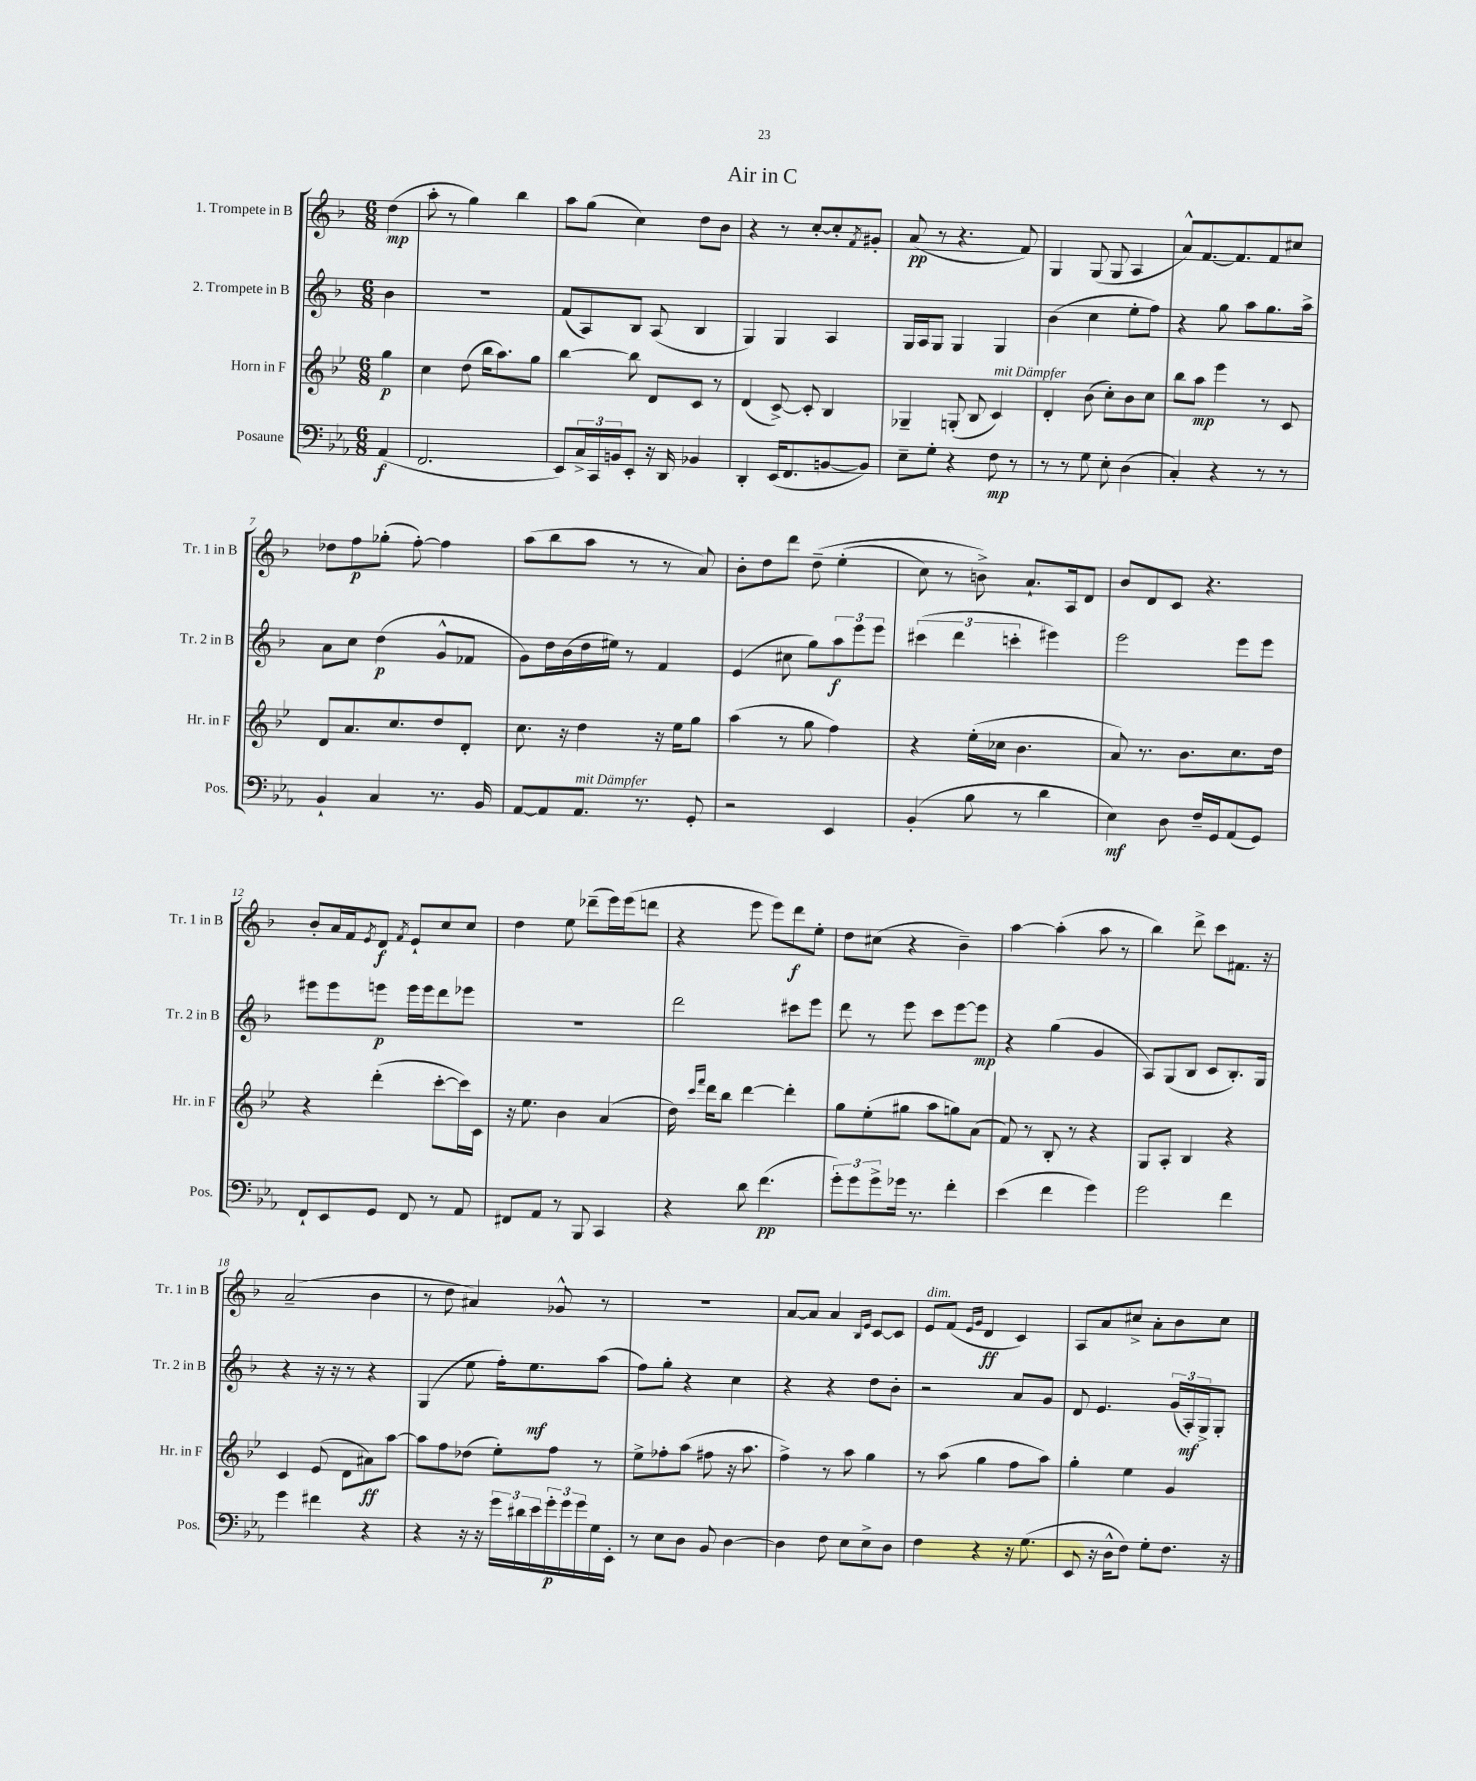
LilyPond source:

\header { title = "Air in C" }
<<
\new StaffGroup <<
\new Staff = "s0" \with { instrumentName = "1. Trompete in B" shortInstrumentName = "Tr. 1 in B" } {
    \clef treble \key f \major \numericTimeSignature \time 6/8 \partial 4
    d''4\mp( |
    a''8-. r8 g''4) bes''4 |
    a''8 g''8( c''4) d''8 bes'8 |
    r4 r8 c''8~-. c''8-. \acciaccatura { f'8 } gis'8-. |
    a'8\pp( r8 r4. f'8) |
    g4 g8( g8 a4 |
    a'8-^) f'8.~ f'8. f'8 cis''8 |
    des''8 f''8\p ges''8-.( f''8~-.) f''4 |
    a''8( bes''8 a''8 r8 r8 a'8) |
    bes'8-. d''8 d'''8 d''8--\( e''4-.( |
    c''8) r8 b'8->\) a'8.-! a16 d'8 |
    bes'8 d'8 c'8 r4. |
    bes'8-. a'16 f'16 \acciaccatura { e'8 } d'8\f \acciaccatura { f'8 } e'8-! c''8 c''8 |
    d''4 e''8 des'''8--( e'''16) e'''16( d'''8 |
    r4 e'''8 e'''8) d'''8\f e''8-. |
    d''8 cis''8( r4 bes'4--) |
    a''4~ a''4-.( a''8 r8 |
    bes''4) d'''8-> c'''8 fis'8. r16 |
    a'2--( bes'4 |
    r8 d''8 ais'4) ges'8-^ r8 |
    R2. |
    a'8~ a'8 a'4 \grace { bes16 e'16 } c'8~ c'8 |
    e'8^\markup { \italic "dim." } f'8( \grace { e'16 g'16 } d'4\ff c'4) |
    a8 a'8 cis''8-> a'8-. bes'8 cis''8 \bar "|." |
}
\new Staff = "s1" \with { instrumentName = "2. Trompete in B" shortInstrumentName = "Tr. 2 in B" } {
    \clef treble \key f \major \numericTimeSignature \time 6/8 \partial 4
    bes'4 |
    R2. |
    f'8( a8) bes8 a8( bes4 |
    g4) g4 a4 |
    g16 a16 g8 g4 g4 |
    bes'4( c''4 e''8-. f''8) |
    r4 g''8 a''8 g''8. a''16-> |
    a'8 c''8 d''4\p( g'8-^ fes'8 |
    g'8) d''16 bes'16( d''16 eis''16) r8 f'4 |
    e'4( cis''8 g''8) \tuplet 3/2 { a''8\f e'''8 e'''8 } |
    \tuplet 3/2 { cis'''4( d'''4 c'''4-. } eis'''4) |
    e'''2 e'''8 e'''8 |
    eis'''8 eis'''8 e'''8\p e'''16 e'''16 d'''8 ees'''8 |
    R2. |
    d'''2 cis'''8 e'''8 |
    d'''8 r8 e'''8 c'''8 e'''8~ e'''8\mp |
    r4 g''4( g'4 |
    a8) g8( bes8 c'8 bes8.-.) g16 |
    r4 r16 r16 r8 r4 |
    g4( e''8 f''16-.) e''8.\mf a''8( |
    f''8) g''8-. r4 c''4 |
    r4 r4 d''8 bes'8-. |
    r2 a'8 g'8 |
    d'8 e'4. \tuplet 3/2 { g'16( a16-.\mf) g16-> } g8-. \bar "|." |
}
\new Staff = "s2" \with { instrumentName = "Horn in F" shortInstrumentName = "Hr. in F" } {
    \clef treble \key bes \major \numericTimeSignature \time 6/8 \partial 4
    g''4\p |
    c''4 d''8( bes''16 a''8.) g''8 |
    bes''4~ bes''8 d'8 c'8 r8 |
    d'4( c'8~->) c'8-. bes4 |
    ges4-- g8-.( bes8 c'4^\markup { \italic "mit Dämpfer" }) |
    d'4-. bes'8( c''8-.) bes'8 c''8 |
    bes''8 a''8\mp ees'''4 r8 c'8 |
    d'8 a'8. c''8. d''8 d'8-. |
    c''8. r16 d''4 r16 ees''16 g''8 |
    a''4( r8 g''8 f''4) |
    r4 ees''16-.( ces''16 bes'4. |
    a'8) r8. bes'8. c''8. d''16 |
    r4 d'''4-.( c'''8~-. c'''16) c'16 |
    r16 ees''8. bes'4 a'4( |
    d''16) \grace { c'''16 f'''16 } d'''16 bes''8 d'''4~ d'''4-. |
    g''8 ees''8-.( gis''8 a''8 g''8) a'8( |
    f'8) r8 bes8-. r8 r4 |
    g8 a8-. bes4 r4 |
    c'4 ees'8( d'8 ais'8\ff) a''8~ |
    a''8 f''8 des''8( ees''8-.) f''8 r8 |
    ees''8-> fes''8-. a''8( fis''8 r16 a''8. |
    f''4->) r8 a''8 g''4 |
    r8 a''8( g''4 f''8 a''8) |
    g''4-. ees''4 g'4 \bar "|." |
}
\new Staff = "s3" \with { instrumentName = "Posaune" shortInstrumentName = "Pos." } {
    \clef bass \key ees \major \numericTimeSignature \time 6/8 \partial 4
    aes,4\f( |
    f,2. |
    ees,8) \tuplet 3/2 { c16-> c,16 b,16 } ees,8-. r16 d,16 bes,4 |
    d,4-. ees,16( f,8. b,8~ b,8) |
    ees8-- g8-. r4 f8\mp r8 |
    r8 r8 g8 ees8-. d4( |
    c4-.) r4 r8 r8 |
    bes,4-! c4 r8. bes,16 |
    aes,8~ aes,8 aes,8.^\markup { \italic "mit Dämpfer" } r8. g,8-. |
    r2 ees,4 |
    bes,4-.( bes8 r8 d'4 |
    ees4\mf) d8 f16-- g,16 aes,8( g,8) |
    f,8-! ees,8 g,8 f,8 r8 aes,8 |
    fis,8 aes,8 r8 bes,,8 c,4 |
    r4 d'8 f'4.\pp( |
    \tuplet 3/2 { g'8-.) g'8 g'8-> } ges'16 r8. f'4-. |
    ees'4( f'4 g'4) |
    g'2 f'4 |
    g'4 fis'4 r4 |
    r4 r16 r16 \tuplet 3/2 { g'16 dis'16 ees'16 } \tuplet 3/2 { g'16-.\p g'16 g'16 } g16 ees,16-. |
    r8 ees8 d8 bes,8 d4~ |
    d4 f8 ees8 ees8-> d8 |
    f4 r4 r16 g8.( |
    ees,8 r16 d16-^ f8) g8-. f8. r16 \bar "|." |
}
>>
>>
